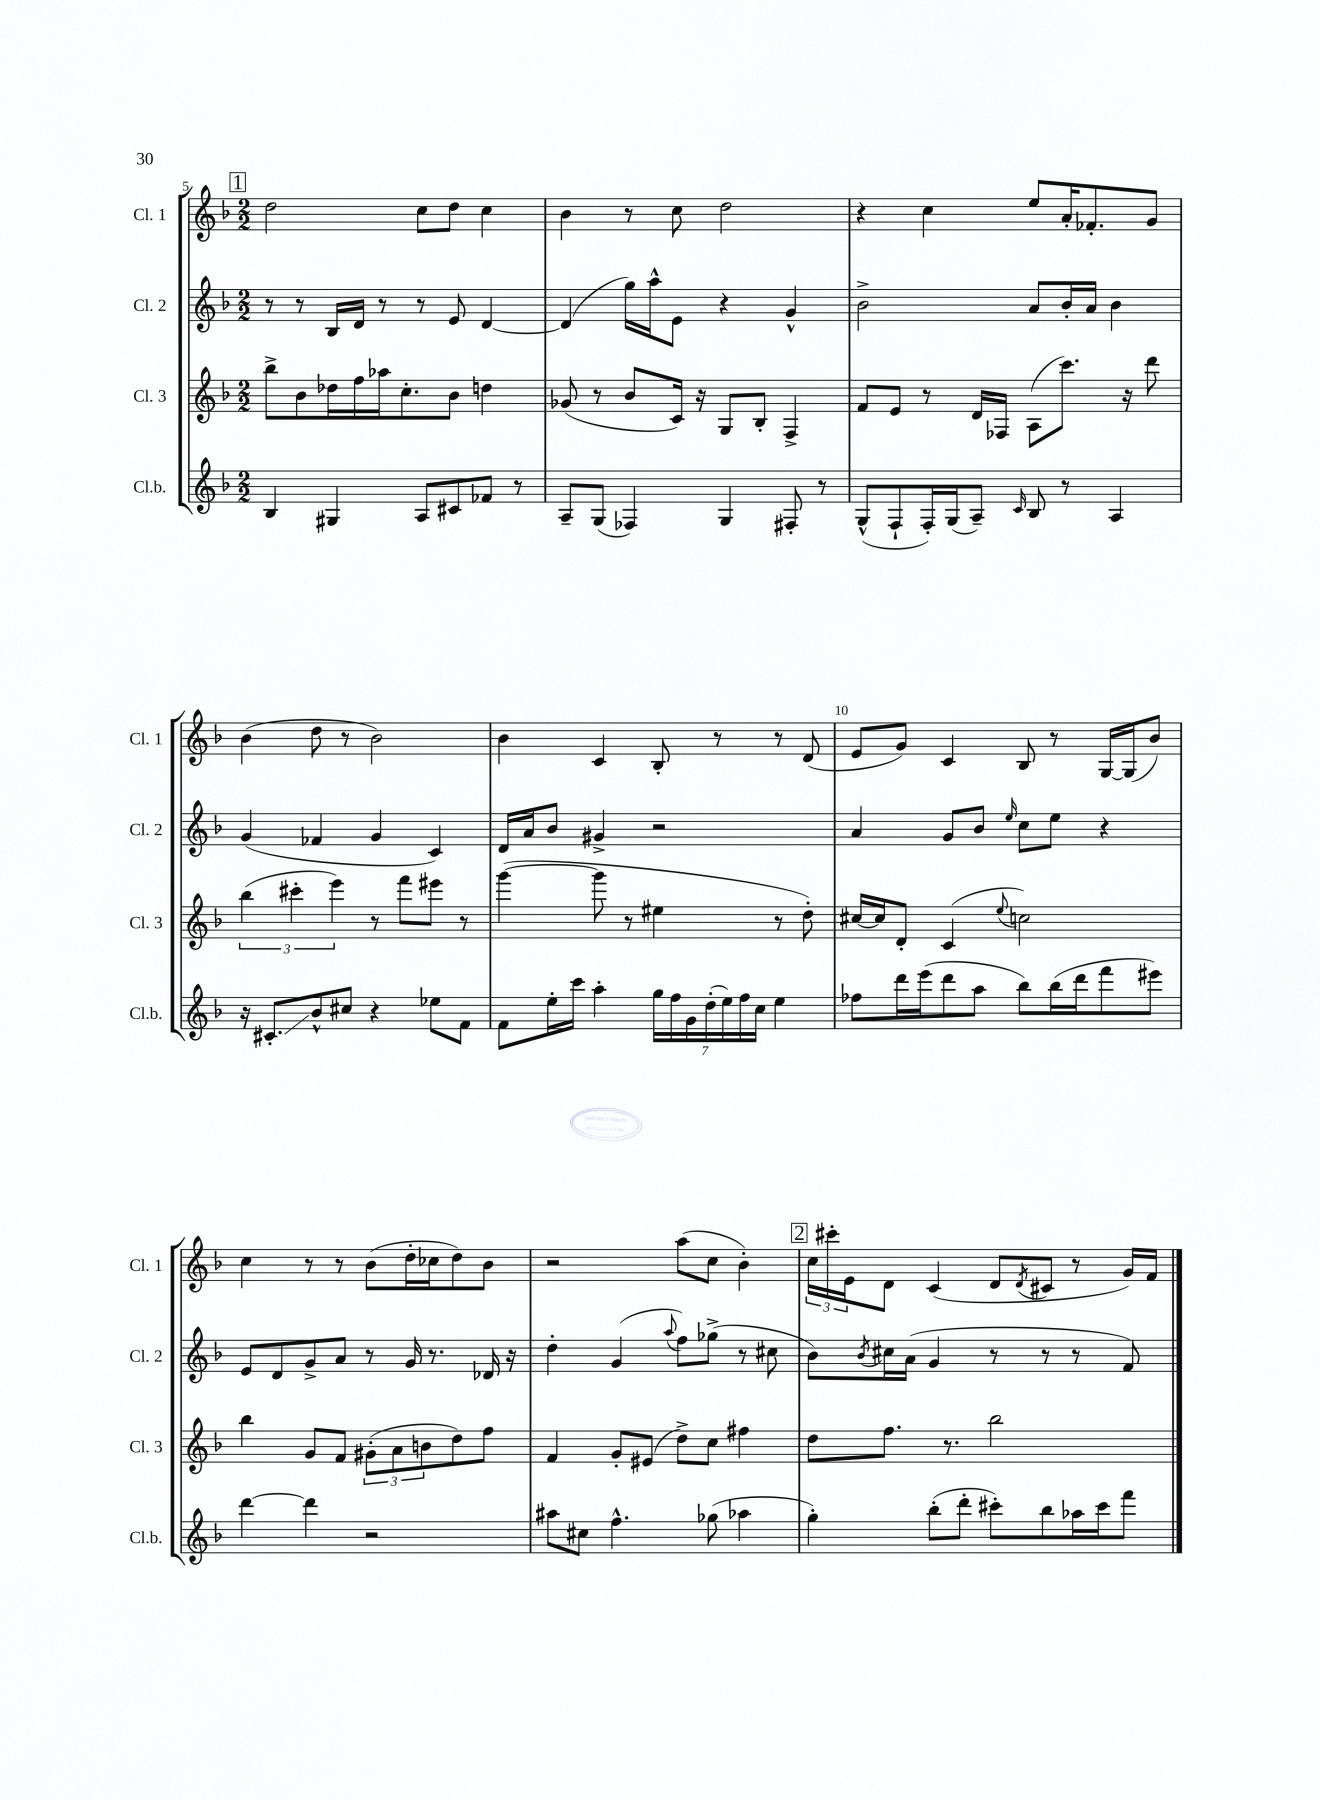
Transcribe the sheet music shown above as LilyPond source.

<<
\new StaffGroup <<
\new Staff = "s0" \with { instrumentName = "Cl. 1" shortInstrumentName = "Cl. 1" } {
    \clef treble \key f \major \numericTimeSignature \time 2/2
    \mark \markup { \box "1" } d''2 c''8 d''8 c''4 |
    bes'4 r8 c''8 d''2 |
    r4 c''4 e''8 a'16-. fes'8.-. g'8 |
    bes'4( d''8 r8 bes'2) |
    bes'4 c'4 bes8-. r8 r8 d'8( |
    e'8 g'8) c'4 bes8 r8 g16~ g16( bes'8) |
    c''4 r8 r8 bes'8( d''16-. ces''16 d''8) bes'8 |
    r2 a''8( c''8 bes'4-.) |
    \mark \markup { \box "2" } \tuplet 3/2 { c''16 cis'''16-. e'16 } d'8 c'4( d'8 \acciaccatura { d'8 } cis'8 r8 g'16) f'16 \bar "|." |
}
\new Staff = "s1" \with { instrumentName = "Cl. 2" shortInstrumentName = "Cl. 2" } {
    \clef treble \key f \major \numericTimeSignature \time 2/2
    \mark \markup { \box "1" } r8 r8 bes16 d'16 r8 r8 e'8 d'4~ |
    d'4( g''16) a''16-^ e'8 r4 g'4-^ |
    bes'2-> a'8 bes'16-. a'16 bes'4 |
    g'4( fes'4 g'4 c'4) |
    d'16 a'16 bes'8 gis'4-> r2 |
    a'4 g'8 bes'8 \grace { e''16 } c''8 e''8 r4 |
    e'8 d'8 g'8-> a'8 r8 g'16 r8. des'16 r16 |
    d''4-. g'4( \appoggiatura { a''8 } f''8) ges''8->( r8 cis''8 |
    \mark \markup { \box "2" } bes'8) \acciaccatura { bes'8 } cis''16 a'16( g'4 r8 r8 r8 f'8) \bar "|." |
}
\new Staff = "s2" \with { instrumentName = "Cl. 3" shortInstrumentName = "Cl. 3" } {
    \clef treble \key f \major \numericTimeSignature \time 2/2
    \mark \markup { \box "1" } bes''8-> bes'8 des''16 f''16 aes''16 c''8.-. bes'8 d''4 |
    ges'8( r8 bes'8 c'16) r16 g8 bes8-. f4-> |
    f'8 e'8 r8 d'16 fes16 a8( c'''8.) r16 d'''8 |
    \tuplet 3/2 { bes''4( cis'''4-. e'''4) } r8 f'''8 eis'''8 r8 |
    g'''4~( g'''8 r8 eis''4 r8 d''8-.) |
    cis''16~ cis''16 d'8-. c'4( \appoggiatura { e''8 } c''2) |
    bes''4 g'8 f'8 \tuplet 3/2 { gis'8-.( a'8 b'8 } d''8) f''8 |
    f'4 g'8-. eis'8( d''8->) c''8 fis''4 |
    \mark \markup { \box "2" } d''8 f''8. r8. bes''2 \bar "|." |
}
\new Staff = "s3" \with { instrumentName = "Cl.b." shortInstrumentName = "Cl.b." } {
    \clef treble \key f \major \numericTimeSignature \time 2/2
    \mark \markup { \box "1" } bes4 gis4 a8 cis'8 fes'8 r8 |
    a8-- g8( fes4) g4 fis8-. r8 |
    g8-^( f8-! f16-.) g16( a8--) \grace { c'16 } bes8 r8 a4 |
    r16 cis'8.-.\glissando bes'8-^ cis''8 r4 ees''8 f'8 |
    f'8 e''16-. c'''16 a''4-. \tuplet 7/4 { g''16 f''16 g'16 d''16-.( e''16) f''16 c''16 } e''4 |
    fes''8 d'''16 e'''16( d'''8 a''8 bes''8) bes''16( d'''16 f'''8 eis'''8) |
    d'''4~ d'''4 r2 |
    ais''8 cis''8 f''4.-^ ges''8( aes''4 |
    \mark \markup { \box "2" } g''4-.) bes''8-.( d'''8-. cis'''8-.) bes''8 aes''16 cis'''16 f'''8 \bar "|." |
}
>>
>>
\layout { \context { \Score currentBarNumber = #5 \override BarNumber.break-visibility = ##(#f #t #t) barNumberVisibility = #(every-nth-bar-number-visible 5) } }
